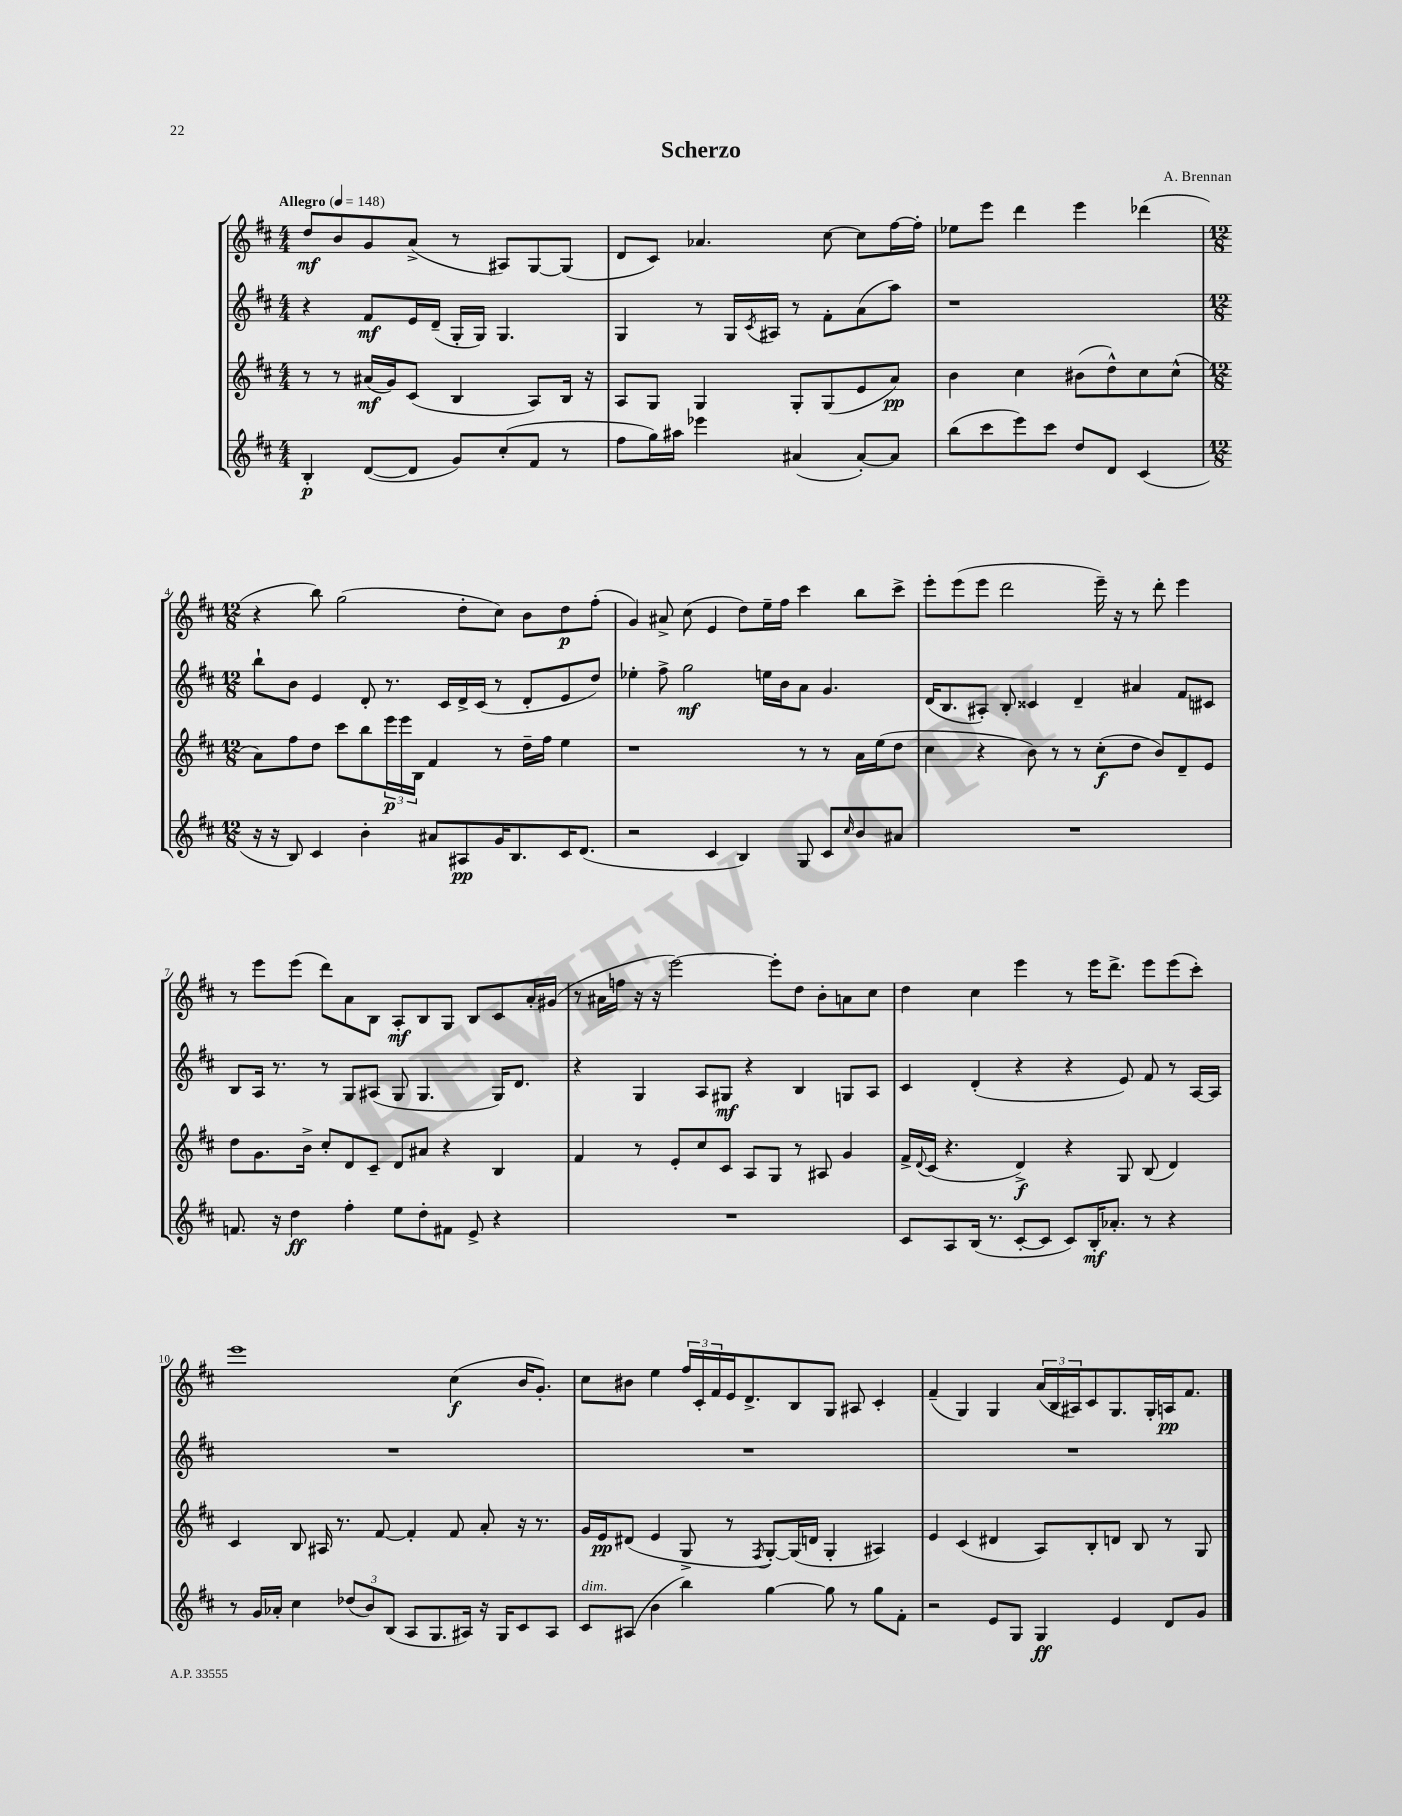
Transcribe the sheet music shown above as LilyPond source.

\header { title = "Scherzo" composer = "A. Brennan" }
<<
\new StaffGroup <<
\new Staff = "s0" {
    \clef treble \key d \major \numericTimeSignature \time 4/4 \tempo "Allegro" 4 = 148
    d''8\mf b'8 g'8 a'8->( r8 ais8) g8~ g8( |
    d'8 cis'8) aes'4. cis''8~ cis''8 fis''16~ fis''16-. |
    ees''8 e'''8 d'''4 e'''4 des'''4( |
    \numericTimeSignature \time 12/8 r4 b''8) g''2( d''8-. cis''8) b'8 d''8\p fis''8-.( |
    g'4) ais'8-> cis''8( e'4 d''8) e''16-- fis''16 cis'''4 b''8 cis'''8-> |
    e'''8-. e'''8( e'''8 d'''2 e'''16--) r16 r8 d'''8-. e'''4 |
    r8 e'''8 e'''8( d'''8) a'8 b8 a8-.\mf b8 g8 b8 cis'8 a'16-. gis'16( |
    r8 ais'16 f''16 r16 r16 e'''2~) e'''8-. d''8 b'8-. a'8 cis''8 |
    d''4 cis''4 e'''4 r8 e'''16 d'''8.-> e'''8 e'''8( cis'''8-.) |
    e'''1 cis''4\f( b'16 g'8.-.) |
    cis''8 bis'8 e''4 \tuplet 3/2 { fis''16 cis'16-. fis'16 } e'16 d'8.-> b8 g8 ais8 cis'4-. |
    fis'4--( g4) g4 \tuplet 3/2 { a'16( b16 ais16) } cis'8 g8. g16-. a16\pp fis'8. \bar "|." |
}
\new Staff = "s1" {
    \clef treble \key d \major \numericTimeSignature \time 4/4
    r4 fis'8\mf e'16 d'16--( g16-. g16) g4. |
    g4 r8 g16 \acciaccatura { cis'8 } ais16 r8 fis'8-. a'8( a''8) |
    r1 |
    \numericTimeSignature \time 12/8 b''8-! b'8 e'4 d'8-. r8. cis'16 d'16-> cis'16( r8 d'8-. e'8 d''8) |
    ees''4-. fis''8-> g''2\mf e''16 b'16 a'8 g'4. |
    d'16( b8. ais8-.) b8-. cisis'4 d'4-- ais'4 fis'8 cis'8 |
    b8 a16 r8. r8 g8 ais8( g8 g4. g16) d'8. |
    r4 g4 a8 gis8\mf r4 b4 g8 a8 |
    cis'4 d'4-.( r4 r4 e'8) fis'8 r8 a16~ a16 |
    R1. |
    R1. |
    R1. \bar "|." |
}
\new Staff = "s2" {
    \clef treble \key d \major \numericTimeSignature \time 4/4
    r8 r8 ais'16\mf( g'16) cis'8( b4 a8) b16 r16 |
    a8 g8 g4 g8-. g8( e'8 a'8\pp) |
    b'4 cis''4 bis'8( d''8-^) cis''8 cis''8-^( |
    \numericTimeSignature \time 12/8 a'8) fis''8 d''8 cis'''8 b''8 \tuplet 3/2 { e'''16\p e'''16 b16 } fis'4 r8 d''16-- fis''16 e''4 |
    r1 r8 r8 a'16 e''16( d''8 |
    cis''4 r4 b'8) r8 r8 cis''8-.\f( d''8 b'8) d'8-- e'8 |
    d''8 g'8. b'16-> cis''8-. d'8 cis'8-- d'8 ais'8 r4 b4 |
    fis'4 r8 e'8-. cis''8 cis'8 a8 g8 r8 ais8 g'4 |
    fis'16-> \appoggiatura { d'8 } cis'16( r4. d'4->\f) r4 g8 b8( d'4) |
    cis'4 b8 ais16 r8. fis'8~ fis'4-. fis'8 a'8-. r16 r8. |
    g'16 e'16\pp dis'8( e'4 g8-> r8 \acciaccatura { fis8 } g8~-.) g16( d'16 g4-. ais4) |
    e'4 cis'4( dis'4 a8) b8-. d'8 b8 r8 g8 \bar "|." |
}
\new Staff = "s3" {
    \clef treble \key d \major \numericTimeSignature \time 4/4
    b4-.\p d'8~( d'8 g'8) cis''8-.( fis'8 r8 |
    fis''8 g''16) ais''16 ees'''4 ais'4( ais'8~-.) ais'8 |
    b''8( cis'''8 e'''8) cis'''8 d''8 d'8 cis'4( |
    \numericTimeSignature \time 12/8 r16 r16 b8) cis'4 b'4-. ais'8 ais8\pp g'16 b8. cis'16 d'8.( |
    r2 cis'4 b4) g8 cis'8 \grace { cis''16 } b'8 ais'8 |
    R1. |
    f'8. r16 d''4\ff fis''4-. e''8 d''8-. fis'8 e'8-> r4 |
    R1. |
    cis'8 a8 b16( r8. cis'8~-. cis'8 cis'8) b16-.\mf aes'8.-. r8 r4 |
    r8 g'16 aes'16-. cis''4 \tuplet 3/2 { des''8( b'8) b8( } a8 g8. ais16) r16 g16 cis'8 ais8 |
    cis'8^\markup { \italic "dim." } ais8( b'4 b''4) g''4~ g''8 r8 g''8 fis'8-. |
    r2 e'8 g8 g4\ff e'4 d'8 g'8 \bar "|." |
}
>>
>>
